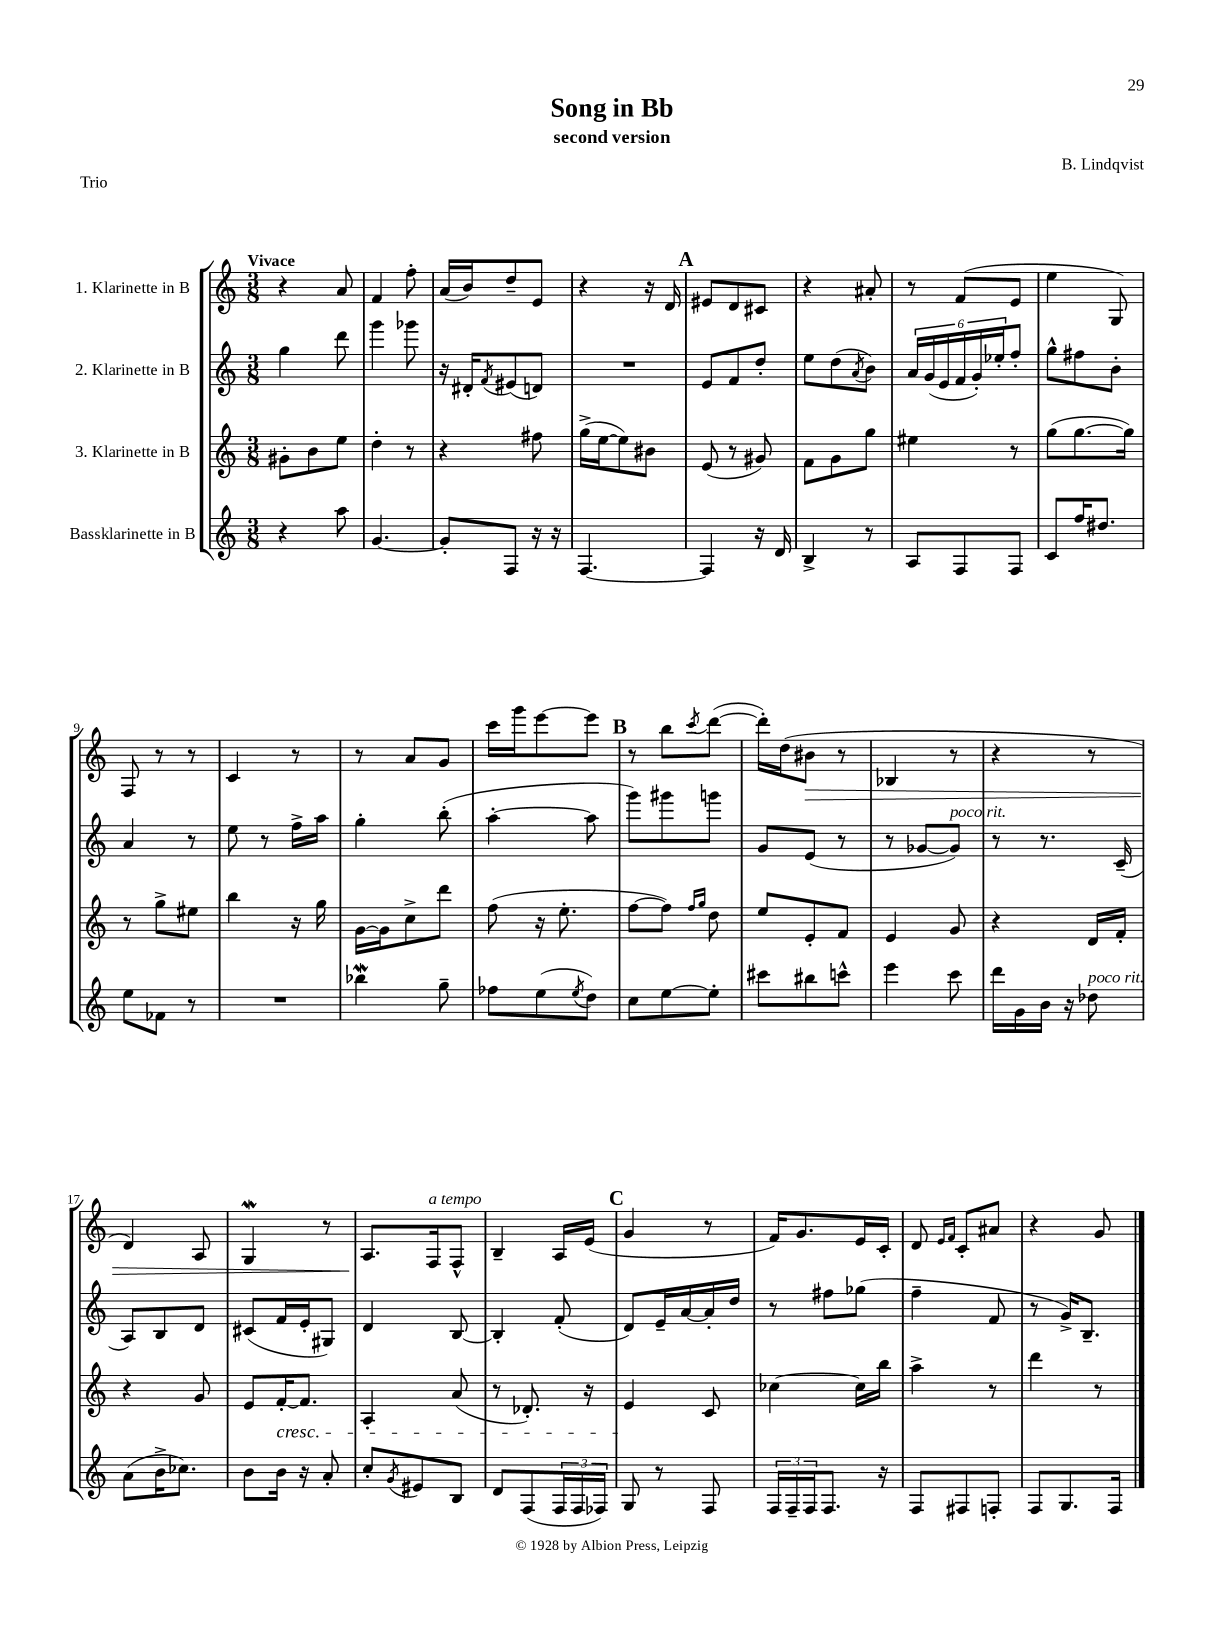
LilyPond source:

\header { title = "Song in Bb" composer = "B. Lindqvist" subtitle = "second version" piece = "Trio" }
<<
\new StaffGroup <<
\new Staff = "s0" \with { instrumentName = "1. Klarinette in B" } {
    \clef treble \key c \major \numericTimeSignature \time 3/8 \tempo "Vivace"
    r4 a'8 |
    f'4 f''8-. |
    a'16( b'16) d''8-- e'8 |
    r4 r16 d'16 |
    \mark \markup { \bold "A" } eis'8 d'8 cis'8 |
    r4 ais'8-. |
    r8 f'8( e'8 |
    e''4 g8) |
    f8 r8 r8 |
    c'4 r8 |
    r8 a'8 g'8 |
    c'''16 g'''16 e'''8~ e'''8 |
    \mark \markup { \bold "B" } r8 b''8 \acciaccatura { c'''8 } d'''8~( |
    d'''16-.) d''16( bis'8\> r8 |
    bes4 r8 |
    r4 r8 |
    d'4) a8 |
    g4\mordent r8 |
    a8.\! f16^\markup { \italic "a tempo" } f8-^ |
    b4-- a16 e'16( |
    \mark \markup { \bold "C" } g'4 r8 |
    f'16) g'8. e'16 c'16-. |
    d'8 \grace { e'16 f'16 } c'8-. ais'8 |
    r4 g'8 \bar "|." |
}
\new Staff = "s1" \with { instrumentName = "2. Klarinette in B" } {
    \clef treble \key c \major \numericTimeSignature \time 3/8
    g''4 d'''8 |
    g'''4 ges'''8 |
    r16 dis'16-. \acciaccatura { f'8 } eis'8( d'8) |
    R4. |
    \mark \markup { \bold "A" } e'8 f'8 d''8-. |
    e''8 d''8( \acciaccatura { a'8 } b'8) |
    \tuplet 6/4 { a'16 g'16( e'16 f'16 g'16-.) ees''16-. } f''8-. |
    g''8-^ fis''8 b'8-. |
    a'4 r8 |
    e''8 r8 f''16-> a''16 |
    g''4-. b''8-.( |
    a''4~-. a''8 |
    \mark \markup { \bold "B" } g'''8) gis'''8 g'''8 |
    g'8 e'8( r8 |
    r8 ges'8~ ges'8^\markup { \italic "poco rit." }) |
    r8 r8. c'16--( |
    a8) b8 d'8 |
    cis'8( f'16 e'16-. gis8) |
    d'4 b8~ |
    b4-. f'8-.( |
    \mark \markup { \bold "C" } d'8) e'16-- a'16~ a'16-. d''16 |
    r8 fis''8 ges''8( |
    f''4-- f'8 |
    r8 g'16->) b8.-- \bar "|." |
}
\new Staff = "s2" \with { instrumentName = "3. Klarinette in B" } {
    \clef treble \key c \major \numericTimeSignature \time 3/8
    gis'8-. b'8 e''8 |
    d''4-. r8 |
    r4 fis''8 |
    g''16->( e''16~ e''8) bis'8 |
    \mark \markup { \bold "A" } e'8( r8 gis'8) |
    f'8 g'8 g''8 |
    eis''4 r8 |
    g''8( g''8.~ g''16) |
    r8 g''8-> eis''8 |
    b''4 r16 g''16 |
    g'16~ g'16 c''8-> d'''8 |
    f''8( r16 e''8.-. |
    \mark \markup { \bold "B" } f''8~ f''8) \grace { f''16 g''16 } d''8 |
    e''8 e'8-. f'8 |
    e'4 g'8 |
    r4 d'16 f'16-. |
    r4 g'8 |
    e'8 f'16~-.\cresc f'8. |
    a4-. a'8( |
    r8 des'8.-.) r16 |
    \mark \markup { \bold "C" } e'4\! c'8 |
    ces''4~ ces''16 b''16 |
    a''4-> r8 |
    d'''4 r8 \bar "|." |
}
\new Staff = "s3" \with { instrumentName = "Bassklarinette in B" } {
    \clef treble \key c \major \numericTimeSignature \time 3/8
    r4 a''8 |
    g'4.~ |
    g'8-. f8 r16 r16 |
    f4.~ |
    \mark \markup { \bold "A" } f4 r16 d'16 |
    b4-> r8 |
    a8 f8 f8 |
    c'8 f''16 dis''8. |
    e''8 fes'8 r8 |
    R4. |
    bes''4\mordent g''8-- |
    fes''8 e''8( \acciaccatura { e''8 } d''8) |
    \mark \markup { \bold "B" } c''8 e''8~ e''8-. |
    cis'''8 bis''8 c'''8-^ |
    e'''4 c'''8 |
    d'''16 g'16 b'16 r16 des''8^\markup { \italic "poco rit." } |
    a'8( b'16-> ces''8.) |
    b'8 b'16 r16 a'8-. |
    c''8-. \acciaccatura { g'8 } eis'8 b8 |
    d'8 f8( \tuplet 3/2 { f16 f16 fes16) } |
    \mark \markup { \bold "C" } g8 r8 f8 |
    \tuplet 3/2 { f16 f16-- f16 } f8. r16 |
    f8 fis8 f8-. |
    f8 g8. f16 \bar "|." |
}
>>
>>
